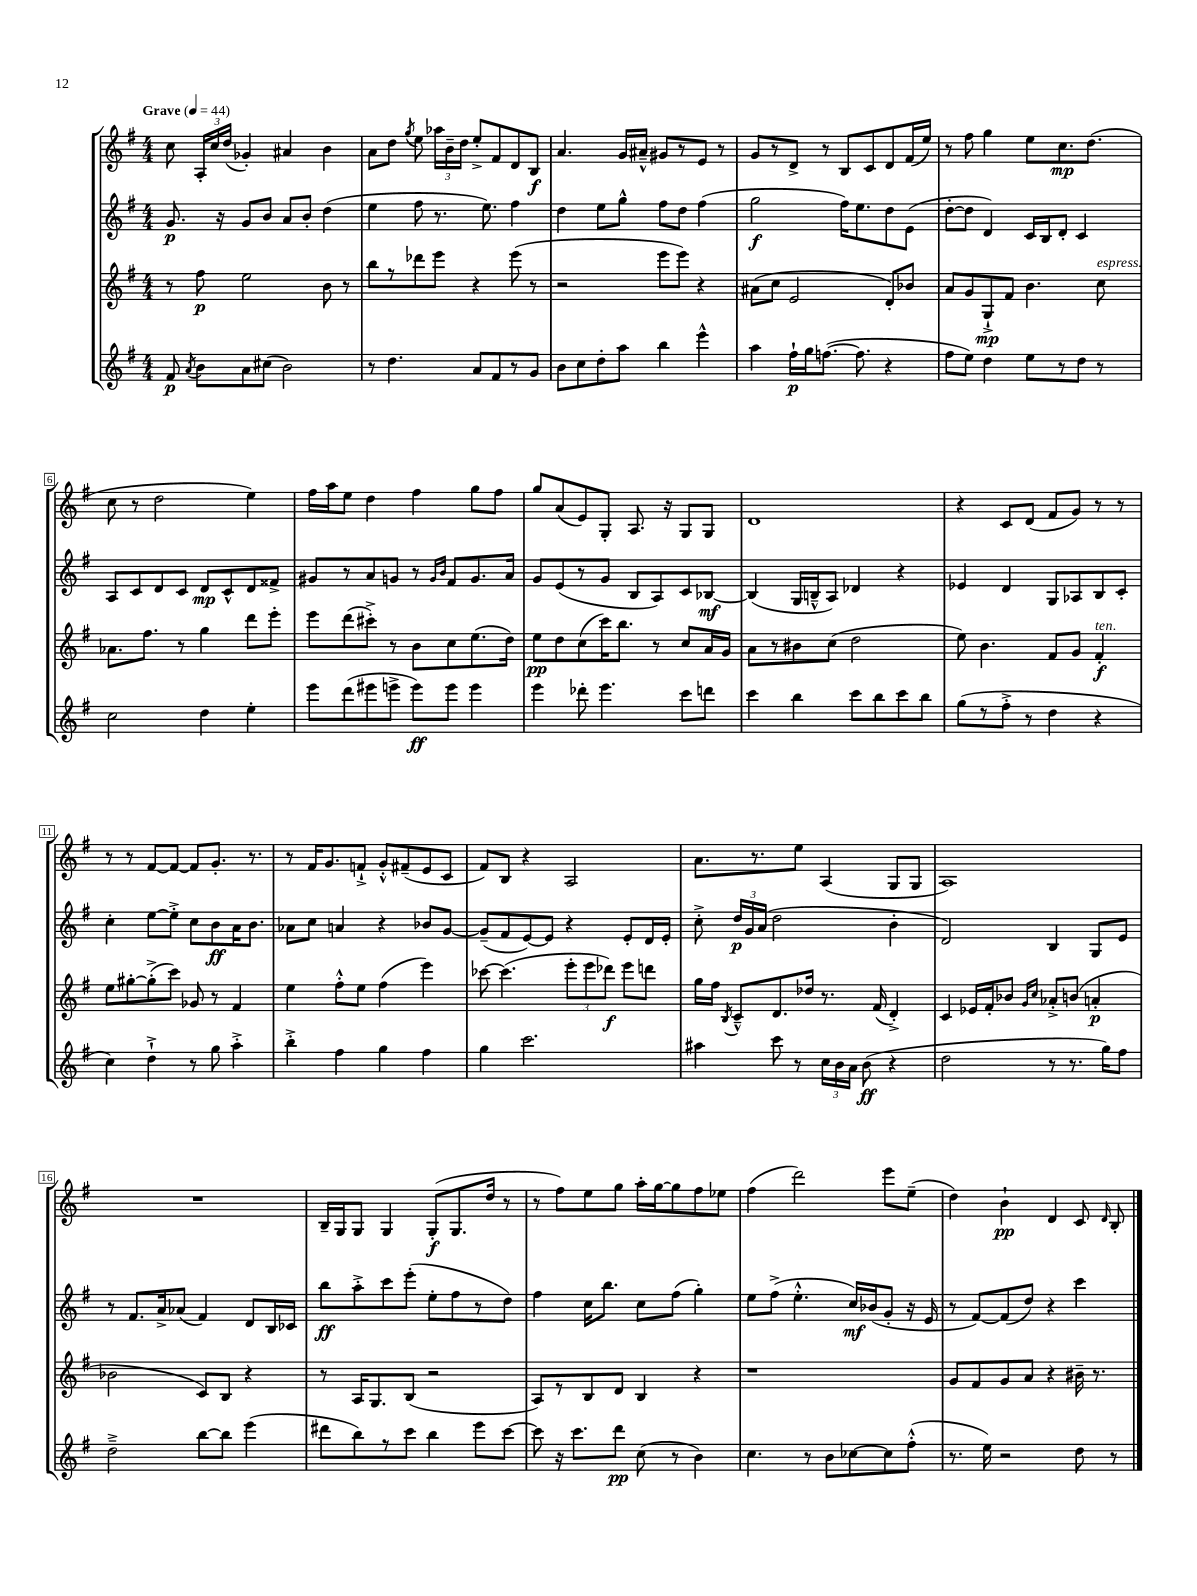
<<
\new StaffGroup <<
\new Staff = "s0" {
    \clef treble \key g \major \numericTimeSignature \time 4/4 \tempo "Grave" 4 = 44
    \autoBeamOff c''8 \tuplet 3/2 { a16[-. c''16 d''16]( } ges'4-.) ais'4 b'4 |
    a'8[ d''8] \acciaccatura { g''8 } e''8 \tuplet 3/2 { aes''16[ b'16-- d''16] } e''8[-.-> fis'8 d'8 b8]\f |
    a'4. g'16[ ais'16]---^ gis'8[ r8 e'8] r8 |
    g'8[ r8 d'8]-> r8 b8[ c'8 d'8 fis'16( e''16]) |
    r8 fis''8 g''4 e''8[ c''8.\mp d''8.]( |
    c''8 r8 d''2 e''4) |
    fis''16[ a''16 e''8] d''4 fis''4 g''8[ fis''8] |
    g''8[ a'8( e'8) g8]-. a8. r16 g8[ g8] |
    d'1 |
    r4 c'8[ d'8]( fis'8[ g'8]) r8 r8 |
    r8 r8 fis'8[~ fis'8]~ fis'8[ g'8.]-. r8. |
    r8 fis'16[ g'8. f'8]-!-> g'8[-.-^ fis'8--( e'8 c'8] |
    fis'8[) b8] r4 a2 |
    a'8.[ r8. e''8] a4( g8[ g8] |
    a1) |
    R1 |
    b16[-- g16 g8] g4 g8[-.\f( g8. d''16] r8 |
    r8 fis''8[) e''8 g''8] a''16[-. g''16~ g''8 fis''8 ees''8] |
    fis''4( d'''2) e'''8[ e''8]--( |
    d''4) b'4-!\pp d'4 c'8 \grace { d'16 } b8-. \bar "|." |
}
\new Staff = "s1" {
    \clef treble \key g \major \numericTimeSignature \time 4/4
    \autoBeamOff g'8.\p r16 g'8[ b'8] a'8[ b'8]-. d''4( |
    e''4 fis''8 r8. e''8.) fis''4 |
    d''4 e''8[ g''8]-^ fis''8[ d''8] fis''4( |
    g''2\f fis''16[) e''8. d''8 e'8]( |
    d''8[~-. d''8] d'4) c'16[ b16 d'8]-. c'4 |
    a8[ c'8 d'8 c'8] d'8[\mp c'8-^ d'8 fisis'8]-> |
    gis'8[ r8 a'8 g'8] r8 \grace { g'16[ b'16] } fis'8[ g'8. a'16] |
    g'8[ e'8( r8 g'8] b8[ a8) c'8 bes8]~\mf |
    bes4( g16[ b16---^ a8]) des'4 r4 |
    ees'4 d'4 g8[ aes8 b8 c'8]-. |
    c''4-. e''8[~ e''8]-.-> c''8[ b'8\ff a'16 b'8.] |
    aes'8[ c''8] a'4 r4 bes'8[ g'8]~ |
    g'8[--( fis'8 e'8~) e'8] r4 e'8[-. d'16 e'16]-. |
    c''8-.-> \tuplet 3/2 { d''16[\p g'16 a'16]( } d''2 b'4-. |
    d'2) b4 g8[ e'8] |
    r8 fis'8.[ a'16-> aes'8]( fis'4) d'8[ b16 ces'16] |
    b''8[\ff a''8-.-> c'''8 e'''8]-.( e''8[-. fis''8 r8 d''8]) |
    fis''4 c''16[ b''8.] c''8[ fis''8]( g''4-.) |
    e''8[ fis''8]->( e''4.-.-^ c''16[\mf) bes'16( g'8]-. r16 e'16 |
    r8 fis'8[~) fis'8( d''8]) r4 c'''4 \bar "|." |
}
\new Staff = "s2" {
    \clef treble \key g \major \numericTimeSignature \time 4/4
    \autoBeamOff r8 fis''8\p e''2 b'8 r8 |
    b''8[ r8 des'''8 e'''8] r4 e'''8( r8 |
    r2 e'''8[ e'''8]) r4 |
    ais'8[( c''8] e'2 d'8[-.) bes'8] |
    a'8[ g'8 g8-!->\mp fis'8] b'4. c''8^\markup { \italic "espress." } |
    aes'8.[ fis''8.] r8 g''4 d'''8[ e'''8]-. |
    e'''8[ d'''8( cis'''8]-.->) r8 b'8[ c''8 e''8.( d''16]) |
    e''8[\pp d''8 c''8( c'''16) b''8.] r8 c''8[ a'16 g'16] |
    a'8[ r8 bis'8 c''8]( d''2 |
    e''8) b'4. fis'8[ g'8] fis'4-.\f^\markup { \italic "ten." } |
    e''8[ gis''8~-. gis''8-.->( c'''8]) ges'8 r8 fis'4 |
    e''4 fis''8[-.-^ e''8] fis''4( e'''4) |
    ces'''8~ ces'''4.( \tuplet 3/2 { e'''8[-. e'''8 des'''8]\f) } e'''8[ d'''8] |
    g''16[ fis''16] \acciaccatura { b8 } c'8[---^ d'8. des''16] r8. fis'16( d'4-.->) |
    c'4 ees'16[ fis'16-. bes'8] \grace { g'16[ c''16] } aes'8[-.-> b'8]( a'4-.\p |
    bes'2 c'8[) b8] r4 |
    r8 a16[ g8. b8]( r2 |
    a8[) r8 b8 d'8] b4 r4 |
    r1 |
    g'8[ fis'8 g'8 a'8] r4 bis'16-- r8. \bar "|." |
}
\new Staff = "s3" {
    \clef treble \key g \major \numericTimeSignature \time 4/4
    \autoBeamOff fis'8\p \acciaccatura { a'8 } b'8[ a'8 cis''8]( b'2) |
    r8 d''4. a'8[ fis'8 r8 g'8] |
    b'8[ c''8 d''8-. a''8] b''4 e'''4-^ |
    a''4 fis''16[-!\p g''16 f''8.]~( f''8. r4 |
    fis''8[ e''8]) d''4 e''8[ r8 d''8] r8 |
    c''2 d''4 e''4-. |
    e'''8[ d'''8( eis'''8 e'''8]-> e'''8[\ff) e'''8] e'''4 |
    e'''4 des'''8-. e'''4. c'''8[ d'''8] |
    c'''4 b''4 c'''8[ b''8 c'''8 b''8] |
    g''8[( r8 fis''8]-.-> r8 d''4 r4 |
    c''4) d''4-!-> r8 g''8 a''4-.-> |
    b''4-.-> fis''4 g''4 fis''4 |
    g''4 c'''2. |
    ais''4 c'''8 r8 \tuplet 3/2 { c''16[ b'16 a'16] } b'8\ff( r4 |
    d''2 r8 r8. g''16[) fis''8] |
    d''2---> b''8[~ b''8] e'''4( |
    dis'''8[ b''8) r8 c'''8] b''4 e'''8[ c'''8]~ |
    c'''8 r16 c'''8.[ d'''8]\pp c''8( r8 b'4) |
    c''4. r8 b'8[ ces''8~ ces''8 fis''8]-.-^( |
    r8. e''16) r2 d''8 r8 \bar "|." |
}
>>
>>
\layout { \context { \Score \override BarNumber.stencil = #(make-stencil-boxer 0.1 0.3 ly:text-interface::print) } }
